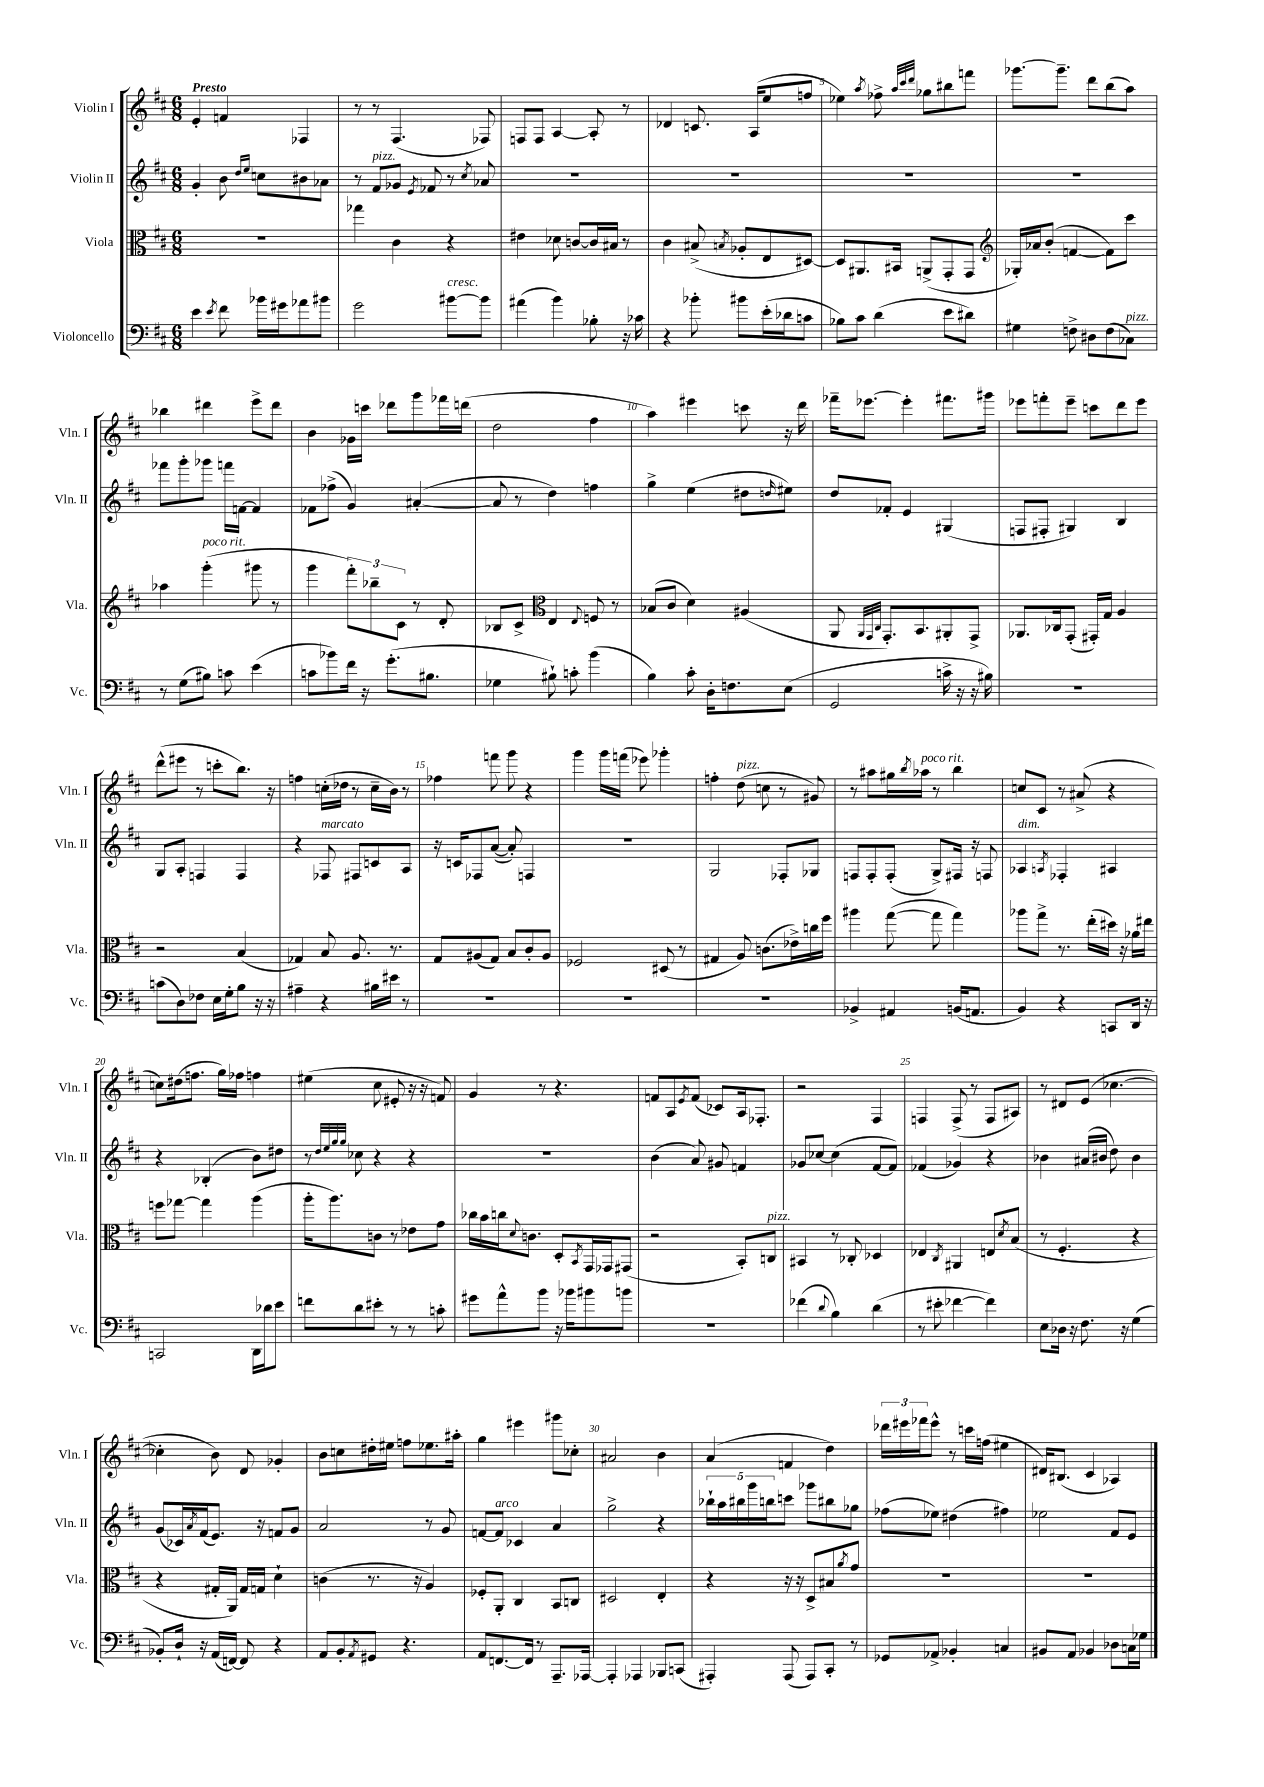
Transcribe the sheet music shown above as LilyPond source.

<<
\new StaffGroup <<
\new Staff = "s0" \with { instrumentName = "Violin I" shortInstrumentName = "Vln. I" } {
    \clef treble \key d \major \numericTimeSignature \time 6/8 \tempo "Presto"
    e'4-. f'4 fes4 |
    r8 r8 fis4.( fes8) |
    f8 f8 a4~ a8-. r8 |
    des'4 c'8. a16( e''8 f''8 |
    ees''4) \acciaccatura { a''8 } fes''8-> \grace { a''32 cis'''32 d'''32 } ges''8 bis''8 f'''8 |
    ges'''8.~ ges'''8.-- d'''8 b''8( a''8) |
    bes''4 dis'''4 e'''8-> dis'''8 |
    b'4 ges'16 c'''16 des'''8 g'''8 fes'''16 d'''16( |
    d''2 fis''4 |
    a''4) eis'''4 c'''8 r16 d'''16 |
    fes'''16-- ees'''8.~ ees'''4-. fis'''8. gis'''16 |
    ees'''8 f'''8-. ees'''8-- c'''8 d'''8 ees'''8 |
    d'''8-^( eis'''8 r8 c'''8-. b''8.) r16 |
    f''4 c''16-.( des''16 r8 c''16-- b'16) r8 |
    fes''4 f'''8 g'''8 r4 |
    g'''4 g'''16 f'''16( ees'''8) ges'''4-. |
    f''4-. d''8^\markup { \italic "pizz." }( c''8 r8 gis'8) |
    r8 ais''8 gis''16 \acciaccatura { b''8 } aes''16^\markup { \italic "poco rit." } r8 b''4 |
    c''8 cis'8 r8 ais'8->( r4 |
    c''8) dis''16( f''8. g''16) fes''16 f''4 |
    eis''4( cis''8 eis'8-. r16 r16 f'8) |
    g'4 r8 r4. |
    f'8 a8 \acciaccatura { e'8 } f'8( ces'8) a16 fes8.-. |
    r2 fis4 |
    f4 f8->( r8 f8 ais8) |
    r8 dis'8 e'8( ces''4.~ |
    ces''4-. b'8) d'8 ges'4-. |
    b'8 c''8 dis''16-. eis''16 f''8 ees''8. ais''16-. |
    g''4 eis'''4 gis'''8 ces''8-. |
    ais'2 b'4 |
    a'4( f'4 d''4) |
    \tuplet 3/2 { des'''16 eis'''16 fes'''16 } eis'''8-^ r8 c'''16 f''16( eis''4 |
    dis'16) bis8.( cis'4 aes4) \bar "|." |
}
\new Staff = "s1" \with { instrumentName = "Violin II" shortInstrumentName = "Vln. II" } {
    \clef treble \key d \major \numericTimeSignature \time 6/8
    g'4-. b'8 \grace { d''16 e''16 } c''8 bis'8 aes'8 |
    r8 fis'8^\markup { \italic "pizz." } ges'8 \acciaccatura { e'8 } fes'8 r8 \acciaccatura { cis''8 } aes'8 |
    R2. |
    R2. |
    R2. |
    R2. |
    fes'''8 g'''8-. ges'''8 f'''16 f'16~ f'4 |
    fes'8 fes''8->( g'4) ais'4~-.( |
    ais'8 r8 d''4) f''4 |
    g''4-> e''4( dis''8 \grace { d''16 } eis''8) |
    d''8 fes'8-. e'4 gis4( |
    f8 fis8-. gis4) b4 |
    g8 a8-. f4 f4 |
    r4 fes8^\markup { \italic "marcato" } fis8 c'8 a8 |
    r16 c'16 fes8 a'8~( a'8-.) f4 |
    R2. |
    g2 fes8-. ges8 |
    f8 f8-. f8-.( g8->) fis16 r16 f8 |
    aes4^\markup { \italic "dim." } \acciaccatura { a8 } fes4-. ais4 |
    r4 bes4-.( b'8) dis''8 |
    r8 \grace { d''32 e''32 g''32 g''32 } ces''8 r4 r4 |
    R2. |
    b'4( a'8) gis'8 f'4 |
    ges'8 ces''8~ ces''4( fis'8~ fis'8) |
    fes'4( ges'4) r4 |
    bes'4 ais'16( bis'16 d''8) bis'4 |
    g'8( ces'16) \acciaccatura { a'8 } fis'16( e'8.) r16 f'8 g'8 |
    a'2 r8 g'8 |
    f'8~ f'8^\markup { \italic "arco" } ces'4 a'4 |
    g''2-> r4 |
    \tuplet 5/4 { bes''16-! a''16 bis''16 g'''16 b''16 } c'''8 ges'''8 bis''8 ges''8 |
    fes''8( ees''8) dis''4( fis''4) |
    ees''2 fis'8 e'8 \bar "|." |
}
\new Staff = "s2" \with { instrumentName = "Viola" shortInstrumentName = "Vla." } {
    \clef alto \key d \major \numericTimeSignature \time 6/8
    R2. |
    ges''4 cis'4 r4 |
    eis'4 des'8 c'8~ c'16 bis16 r8 |
    cis'4 bis8->( \acciaccatura { b8 } aes8-. e8 dis8~) |
    dis8 ais,8. bis,16 a,8->( g,8-. g,8 |
    \clef treble ges16-.) aes'16 b'8-.( f'4~ f'8) cis'''8 |
    aes''4 g'''4-.^\markup { \italic "poco rit." }( gis'''8 r8 |
    g'''4 \tuplet 3/2 { fis'''8-.) bes''8-- cis'8 } r8 d'8-. |
    bes8 cis'8-> \clef alto e4 \appoggiatura { e8 } f8 r8 |
    bes8( cis'8 d'4) ais4( |
    a,8 \grace { a,32 g,32 cis32 } g,8.-.) b,8. ais,8-. g,8-> |
    aes,8. ces16 g,8-.( gis,16-.) g16 a4 |
    r2 b4( |
    ges4) b8 a8. r8. |
    g8 ais8( g8) b8 cis'8-. ais8 |
    fes2 dis8( r8 |
    gis4 a8) c'8.( ees'16->) c''16 fis''16 |
    ais''4 g''8~( g''8 g''4) |
    aes''8 g''8-> r8. e''16-.( dis''16) r16 aes'16 eis''16 |
    f''8 ges''8~ ges''4 a''4( |
    a''16-. a''8.) c'8 r8 ees'8 g'8 |
    ces''16 b'16 c''16 \appoggiatura { d'8 } c'8. d8-. \acciaccatura { b,8 } g,16 ges,16 gis,8( |
    r2 b,8-.) c8^\markup { \italic "pizz." } |
    bis,4 r8 ces8-. des4 |
    ees4 \acciaccatura { cis8 } ais,4 e8 \acciaccatura { d'8 } b8( |
    r8 fis4.-. r4 |
    r4 gis16-. a,16) gis16 g16 d'4-! |
    c'4( r8. r16 a4) |
    fes8-. a,8-. cis4 b,8 c8 |
    dis2 e4-. |
    r4 r16 r16 d8-> bis8 \acciaccatura { a'8 } g'8 |
    R2. |
    R2. \bar "|." |
}
\new Staff = "s3" \with { instrumentName = "Violoncello" shortInstrumentName = "Vc." } {
    \clef bass \key d \major \numericTimeSignature \time 6/8
    e'4 \acciaccatura { e'8 } fis'8 bes'16 gis'16 aes'8 bis'8 |
    g'2 bis'8~^\markup { \italic "cresc." } bis'8 |
    ais'4( b'4) bes8-. r16 ces'16 |
    r4 bes'8-. bis'8 e'16-.( des'16 c'8 |
    bes8) cis'8 d'4( e'8 dis'8) |
    gis4 f8-> dis8 f8( ces8^\markup { \italic "pizz." }) |
    r8 g8( bis8) c'8 e'4( |
    c'8 bes'8) fis'16 r16 g'8.-.( bis8. |
    ges4 bis8-!) c'8-. b'4( |
    b4) cis'8-. d16-. f8. e8( |
    g,2 c'16-> r16 r16 bis16) |
    R2. |
    c'8( d8) fes8 e16 g16-. b8 r16 r16 |
    ais4-- r4 bis16 eis'16 r8 |
    R2. |
    R2. |
    R2. |
    bes,4-> ais,4 b,16( a,8. |
    b,4) r4 c,8 d,16 r16 |
    c,2 d,16 des'16 e'8 |
    f'8 d'8 eis'8-. r8 r8 c'8-. |
    gis'8 a'8-^ b'8 r16 bes'16 bis'8 b'8 |
    R2. |
    fes'4( \appoggiatura { d'8 } b4) d'4( |
    r8 eis'8-. fes'4~ fes'4) |
    e8 des16 r16 fis8. r16 g4( |
    bes,8-.) d16-! r16 a,16( f,16~) f,8 r4 |
    a,8 b,8-. \acciaccatura { a,8 } gis,8 r4. |
    a,8 f,8.~ f,16 r8 a,,8.-- aes,,16~ |
    aes,,4-. aes,,4 bes,,8 c,8( |
    ais,,4-.) ais,,8( ais,,8) cis,8-. r8 |
    ges,8 aes,8-> bes,4-. c4 |
    bis,8 a,8 bes,4 des8 c16 ges16 \bar "|." |
}
>>
>>
\layout { \context { \Score \override BarNumber.break-visibility = ##(#f #t #t) barNumberVisibility = #(every-nth-bar-number-visible 5) } }
